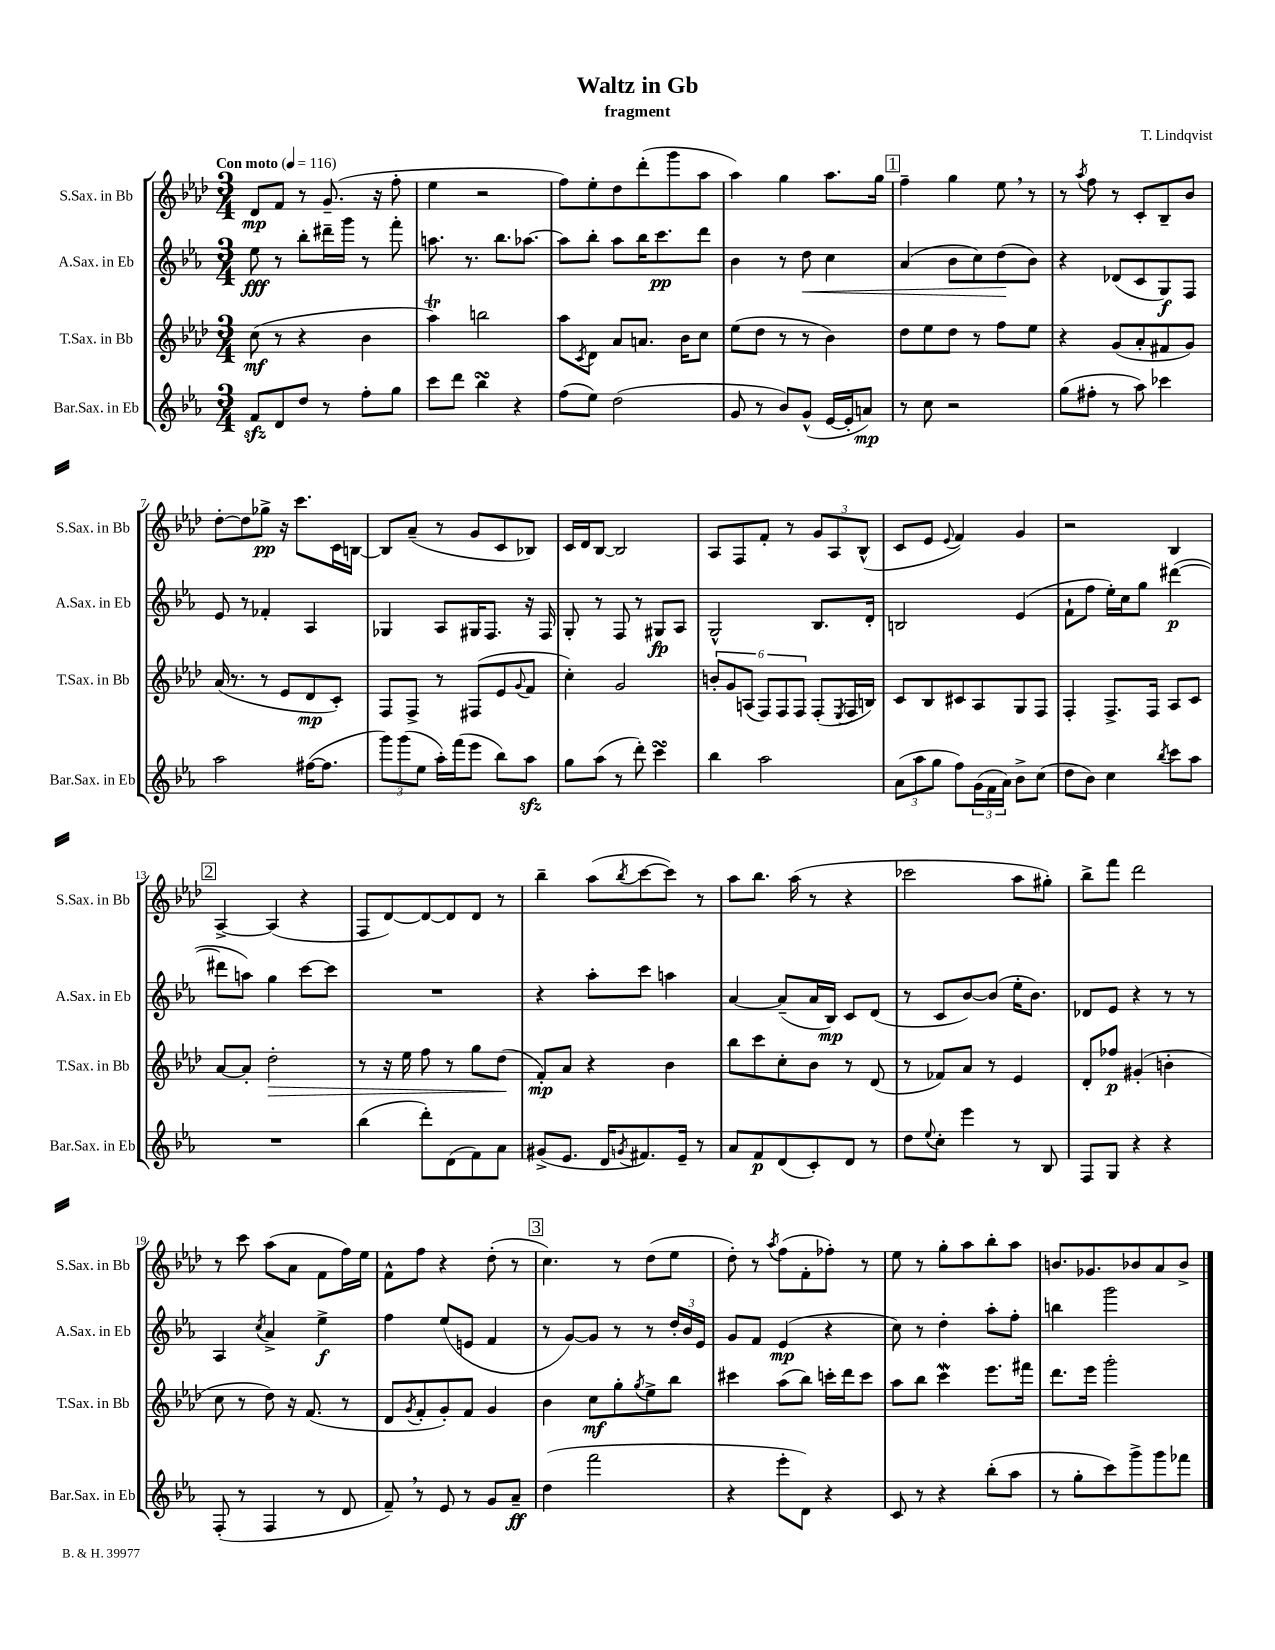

**kern	**kern	**kern	**kern
*staff4	*staff3	*staff2	*staff1
*clefG2	*clefG2	*clefG2	*clefG2
*k[b-e-a-]	*k[b-e-a-d-]	*k[b-e-a-]	*k[b-e-a-d-]
*M3/4	*M3/4	*M3/4	*M3/4
*MM116	*MM116	*MM116	*MM116
8f/L	(8cc\	8ee-\	8d-/L
8d/	8r	8r	8f/J
8dd/J	4r	8bb-'\L	8r
8r	.	16ddd#~\L	(8.g~/
.	.	16ggg\JJ	.
8ff'\L	4b-\	8r	.
.	.	.	16r
8gg\J	.	8fff'\	8ff'\
=	=	=	=
8ccc\L	4aa-\)	8.aa\	4ee-\
8ddd\J	.	.	.
.	.	8.r	.
4bb-\	2bb\	.	2r
.	.	8.bb-\L	.
4r	.	.	.
.	.	[8.aa-\J	.
=	=	=	=
(8ff\L	8aa-\L	8aa-\]L	8ff\L)
.	8qc/	.	.
8ee-\J)	8d-\J	8bb-'\J	8ee-'\
(2dd\	8a-/L	8aa-\L	8dd-\
.	8.a/J	16bb-\K	(8ddd-'\
.	.	8.ccc\	.
.	.	.	8ggg\
.	16b-\LK	.	.
.	8cc\J	8ddd\J	8aa-\J
=	=	=	=
8g/	(8ee-\L	4b-\	4aa-\)
8r	8dd-\J	.	.
8b-/L)	8r	8r	4gg\
(8g^^/J	8r	8dd\	.
[16e-/LL	4b-\)	4cc\	8.aa-\L
16e-'/]J	.	.	.
8a/J)	.	.	.
.	.	.	16gg\Jk
=	=	=	=
8r	8dd-\L	(4a-/	4ff~\
8cc\	8ee-\	.	.
2r	8dd-\J	8b-\L	4gg\
.	8r	8cc\)	.
.	8ff\L	(8dd\	8ee-\
.	8ee-\J	8b-\J)	8r
=	=	=	=
(8gg\L	4r	4r	8r
.	.	.	8qaa-/
8ff#'\J	.	.	8ff\
8r	(8g/L	(8d-/L	8r
8aa-\)	8a-'/	8c/	8c'/L
4ccc-\	8f#/	8G/)	8B-~/
.	8g/J)	8F/J	8b-/J
=	=	=	=
2aa-\	(16a-/	8e-/	[8dd-'\L
.	8.r	.	.
.	.	8r	8dd-\]
.	8r	4f-'/	8gg-^\J
.	8e-/L	.	16r
.	.	.	8.ccc\L
([16ff#\LK	8d-/	4A-/	.
8.ff#\]J	.	.	.
.	8c'/J)	.	16c\L
.	.	.	[16B\JJ
=	=	=	=
12ggg\L)	8F/L	4G-/	8B/]L
(12ggg\	.	.	.
.	8F^/J	.	(8a-~/J
12ee-\J	.	.	.
16aa-'\LL)	8r	8A-/L	8r
(16fff\J	.	.	.
8eee-\J	(8F#/L	16G#/K	8g/L
.	.	8.F/J	.
8bb-\L)	8e-/	.	8c/
.	8qqg/	.	.
8aa-\J	8f/J	16r	8B-/J)
.	.	16F/	.
=	=	=	=
8gg\L	4cc'\)	8G'/	16c/LL
.	.	.	16d-/J
(8aa-\J	.	8r	[8B-/J
8r	2g/	8F/	2B-/]
8ddd'\)	.	8r	.
4ccc\	.	8G#/L	.
.	.	8A-/J	.
=	=	=	=
4bb-\	12b'/L	2G^^/	8A-/L
.	12g/	.	.
.	.	.	8F/
.	(12A/J	.	.
2aa-\	12F/L)	.	8f'/J
.	12F/	.	.
.	.	.	8r
.	12F/J	.	.
.	(8F'/L	8.B-/L	12g/L
.	.	.	12A-/
.	8qE-/	.	.
.	16F/L	.	.
.	.	.	(12B-^^/J
.	16B/JJ)	16d'/Jk	.
=	=	=	=
(12a-\L	8c/L	2B/	8c/L
12aa-\	.	.	.
.	8B-/	.	8e-/J
12gg\J	.	.	.
.	.	.	8qqe-/
8ff\L)	8c#/	.	4f/)
(24g\L	8A-/	.	.
24f\	.	.	.
24a-\JJ)	.	.	.
8b-^\L	8G/	(4e-/	4g/
(8cc\J	8F/J	.	.
=	=	=	=
8dd\L	4F'/	8f`\L	2r
8b-\J)	.	8ff\J	.
4cc\	8.F^/L	16ee-'\LL)	.
.	.	16cc\J	.
.	.	8gg\J	.
.	16F/Jk	.	.
8qbb-/	.	.	.
8ccc\L	8A-/L	([4ddd#\	4B-/
8aa-\J	8c/J	.	.
=	=	=	=
2.r	[8a-/L	8ddd#\]L	[4A-^/
.	8a-'/]J	8aa\J)	.
.	2dd-'\	4gg\	(4A-/]
.	.	[8ccc\L	4r
.	.	8ccc\]J	.
=	=	=	=
(4bb-\	8r	2.r	8F/L
.	16r	.	[8d-/)
.	16ee-\	.	.
8ddd'\L)	8ff\	.	8d-/_
(8d\	8r	.	8d-/]
8f\)	8gg\L	.	8d-/J
8a-\J	(8dd-\J	.	8r
=	=	=	=
(8g#^/L	8f'/L)	4r	4bb-~\
8.e-/J	8a-/J	.	.
.	4r	8aa-'\L	(8aa-\L
16d/LK	.	.	.
8qg/	.	.	8qbb-/
8.f#/)	.	8ccc\J	[8ccc\
.	4b-\	4aa\	8ccc\]J)
16e-~/Jk	.	.	.
8r	.	.	8r
=	=	=	=
8a-/L	8bb-\L	[4a-/	8aa-\L
8f/	8ccc\	.	8.bb-\J
(8d/	8cc'\	(8a-~/]L	.
.	.	.	(16aa-\
8c'/)	8b-\J	16a-/L	8r
.	.	16B-/JJ)	.
8d/J	8r	8c/L	4r
8r	(8d-/	(8d/J	.
=	=	=	=
8dd\L	8r	8r	2ccc-\
8qqee-/	.	.	.
8cc'\J	8f-/L)	8c/L	.
4eee-\	8a-/J	[8b-/)	.
.	8r	(8b-/]J	.
8r	4e-/	16ee-'\LK	8aa-\L
.	.	8.b-\J)	.
8B-/	.	.	8gg#'\J)
=	=	=	=
8F/L	8d-'/L	8d-/L	8bb-^\L
8G/J	8ff-/J	8e-/J	8fff\J
4r	(4g#'/	4r	2ddd-\
4r	4b'\	8r	.
.	.	8r	.
=	=	=	=
(8F'/	8cc\	4A-/	8r
8r	8r	.	8ccc\
.	.	8qcc/	.
4F/	8dd-\)	4a-^/	(8aa-\L
.	16r	.	8a-\J
.	(8.f/	.	.
8r	.	4ee-^\	8f\L
8d/	8r	.	16ff\L)
.	.	.	16ee-\JJ
=	=	=	=
8f~/)	8d-/L	4ff\	8f^^\L
.	8qg/	.	.
8r	8f'/	.	8ff\J
8e-/	8g'/)	(8ee-/L	4r
8r	8f/J	8e/J	.
8g/L	4g/	4f/	(8dd-'\
8a-~/J	.	.	8r
=	=	=	=
(4dd\	4b-\	8r	4.cc\)
.	.	[8g/L)	.
2fff\	8cc\L	8g/]J	.
.	8gg'\	8r	8r
.	8qgg/	.	.
.	8ee-^\	8r	(8dd-\L
.	8bb-\J	24dd'/LL	8ee-\J
.	.	24b-/	.
.	.	24e-/JJ	.
=	=	=	=
4r	4ccc#\	8g/L	8dd-'\)
.	.	8f/J	8r
.	.	.	8qaa-/
8eee-'\L	(8aa-\L	(4e-/	(8ff\L
8d\J)	8bb-\J)	.	8f'\
4r	16ccc'\LL	4r	8ff-'\J)
.	16ddd-\J	.	.
.	8ccc\J	.	8r
=	=	=	=
8c/	8aa-\L	8cc\)	8ee-\
8r	8bb-\J	8r	8r
4r	4ccc\	4dd'\	8gg'\L
.	.	.	8aa-\
(8bb-'\L	8.eee-\L	8aa-'\L	8bb-'\
8aa-\J	.	8ff'\J	8aa-\J
.	16fff#\Jk	.	.
=	=	=	=
8r	8.ddd-\L	4bb\	8.b/L
8gg'\L	.	.	.
.	16eee-\Jk	.	8.g-/
8ccc\)	2ggg'\	2ggg\	.
8ggg^\	.	.	8b-/
8ggg\	.	.	8a-/
8fff-\J	.	.	8b-^/J
==	==	==	==
*-	*-	*-	*-
